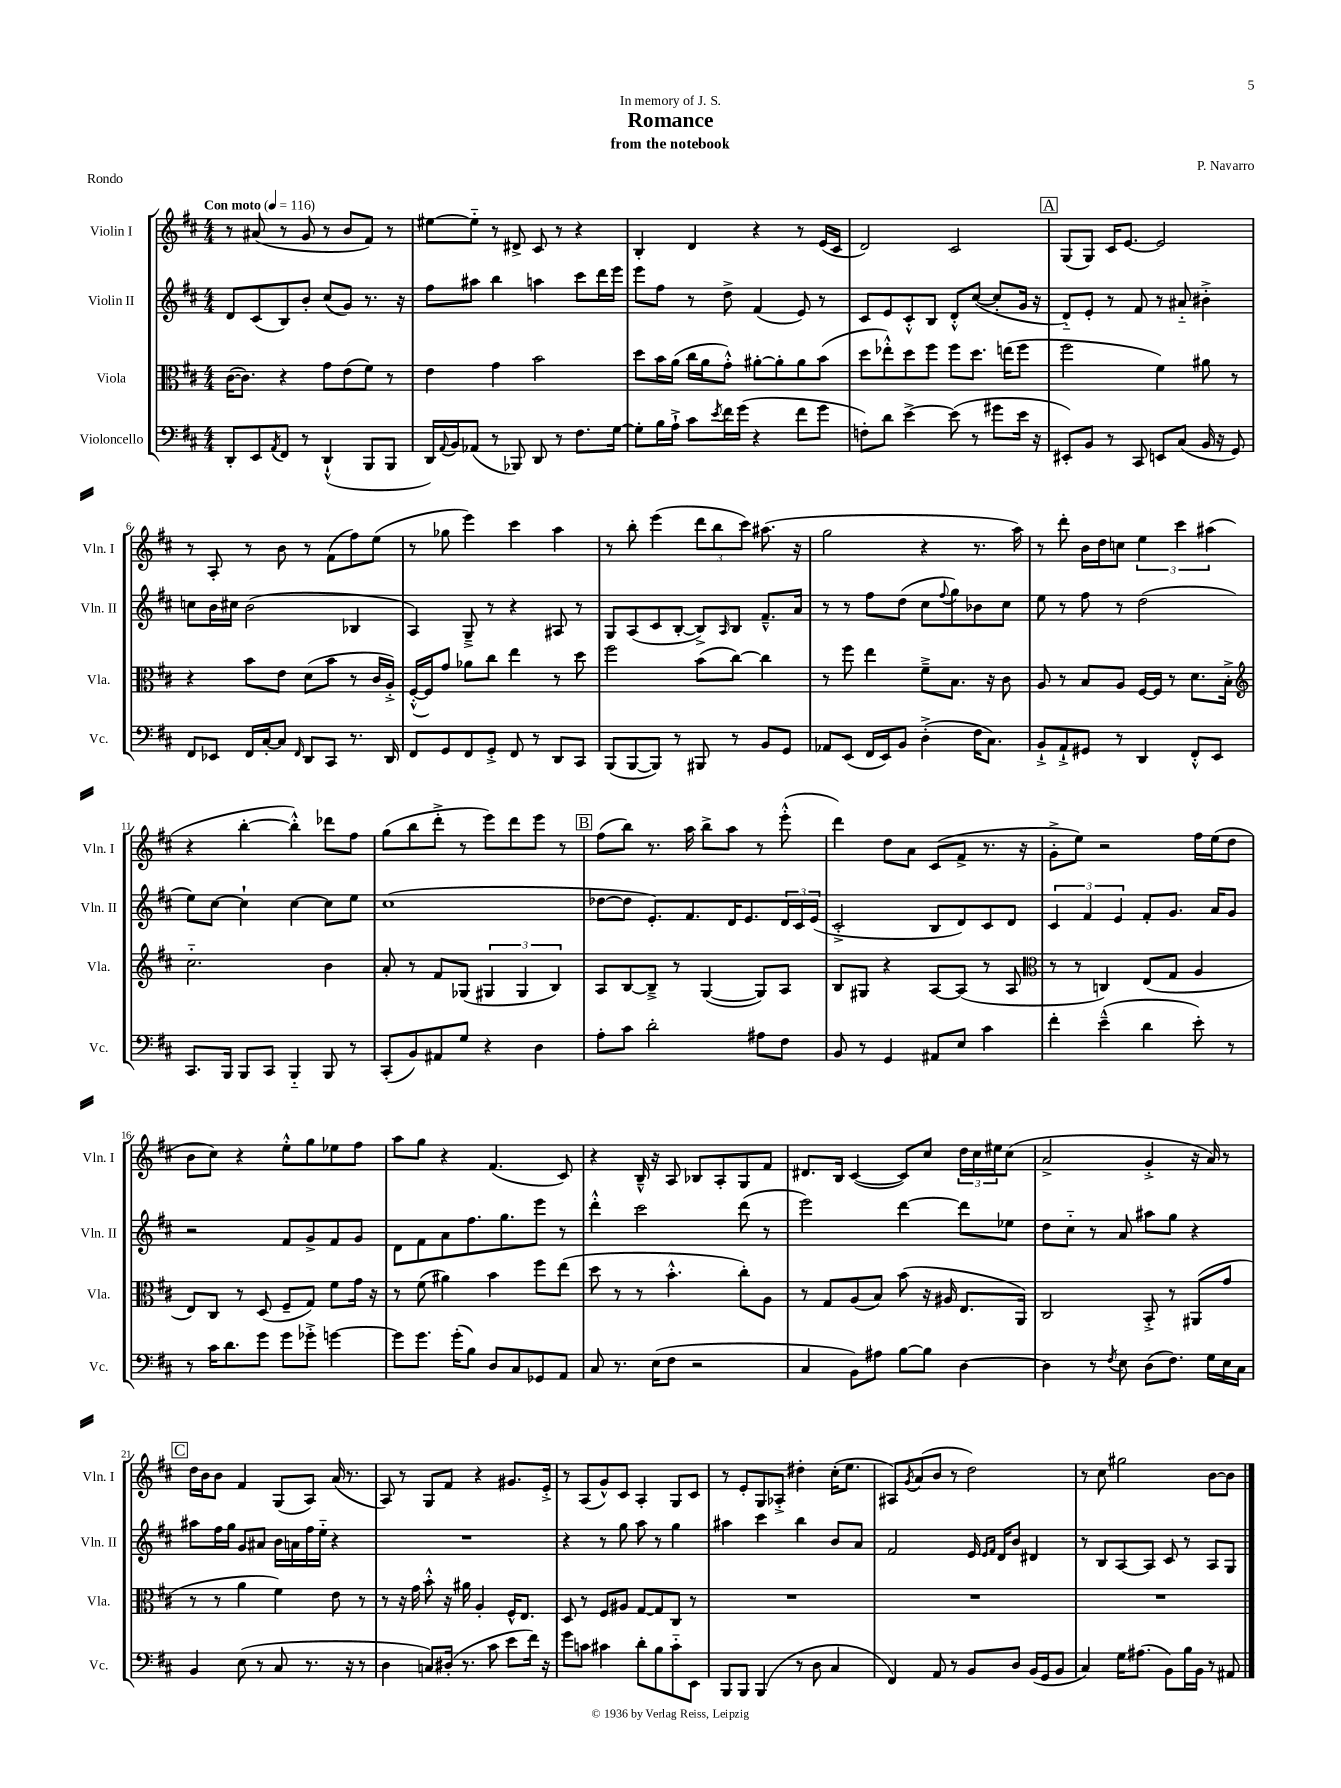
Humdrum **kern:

**kern	**kern	**kern	**kern
*staff4	*staff3	*staff2	*staff1
*clefF4	*clefC3	*clefG2	*clefG2
*k[f#c#]	*k[f#c#]	*k[f#c#]	*k[f#c#]
*M4/4	*M4/4	*M4/4	*M4/4
*MM116	*MM116	*MM116	*MM116
8DD'/L	([16c#\LK	8d/L	8r
.	8.c#\]J)	.	.
8EE/	.	(8c#/	(8a#/
8qAA/	.	.	.
8FF#/J	4r	8B/)	8r
8r	.	8b'/J	8g/
(4DD`^^/	8g\L	(8cc#/L	8r
.	(8e\	8g/J)	8b/L
8BBB/L	8f#\J)	8.r	8f#/J)
8BBB/J	8r	.	8r
.	.	16r	.
=	=	=	=
16DD/LL)	4e\	8ff#\L	[8ee#\L
8qqAA/	.	.	.
16BB/J	.	.	.
(8AA-/J	.	8aa#\J	8ee#'~\]J
8r	4g\	4bb\	8r
8BBB-/)	.	.	8d#^/
8DD/	2b\	4aa\	8c#/
8r	.	.	8r
8.F#\L	.	8ccc#\L	4r
.	.	16ddd\L	.
[16G\Jk	.	16eee\JJ	.
=	=	=	=
8G'\]L	8dd\L	8eee\L	4B'/
16B\L	16b\L	8ff#\J	.
16A`^\JJ	(16a\JJ	.	.
8c#\L	16cc#\LL	8r	4d/
.	16a\J	.	.
8qe/	.	.	.
16f#\L	8g'^^\J)	8dd^\	.
(16g\JJ	.	.	.
4r	[8a#'\L	(4f#/	4r
.	8a#'\]	.	.
8f#\L	8a#\	8e/)	8r
8g\J	(8b\J	8r	(16e/LL
.	.	.	16c#/JJ
=	=	=	=
8F'\L)	8dd\L	8c#/L	2d/)
8d\J	8ee-'^^\)	8e/	.
[4e^\	8dd\	8c#'^^/	.
.	8ff#\J	8B/J	.
(8e\]	8ff#\L	8d'^^/L	2c#/
8r	8.dd\J	([8cc#/J	.
8g#\L	.	8cc#'/]L	.
.	(16ee\LK	.	.
16e\Jk	8ff#\J	16g/Jk	.
16r	.	16r	.
=	=	=	=
8EE#'/L)	2ff#\	8d'~/L)	(8G/L
8BB/J	.	8e'/J	8G/J)
8r	.	8r	16c#/LK
.	.	.	[8.e/J
8CC#/	.	8f#/	.
8EE/L	4f#\)	8r	2e/]
(8C#/J	.	8a#'~/	.
16BB/	8a#\	4b#'^\	.
16r	.	.	.
8GG/)	8r	.	.
=	=	=	=
8FF#/L	4r	8cc\L	8r
8EE-/J	.	16b\L	8A'/
.	.	16cc#\JJ	.
16FF#/LL	8b\L	(2b\	8r
[16C#'/J	.	.	.
8C#/]J	8e\J	.	8b\
16qqFF#/	.	.	.
8DD/L	(8d\L	.	8r
8CC#/J	8b\J	.	(8f#\L
8.r	8r	4B-/	8ff#\)
.	16c#/LL	.	(8ee\J
16DD/	16A'^/JJ)	.	.
=	=	=	=
8FF#/L	([16F#'^^/LL	4A/)	8r
.	16F#/]J)	.	.
8GG/	8g/J	.	8gg-\
8FF#/	8a-\L	8G~^/	4eee\)
8GG'^/J	8cc#\J	8r	.
8FF#/	4ee\	4r	4ccc#\
8r	.	.	.
8DD/L	8r	8A#/	4aa\
8CC#/J	8dd\	8r	.
=	=	=	=
(8BBB/L	2ff#\	8G/L	8r
[8BBB/	.	(8A/	8bb'\
8BBB/]J)	.	8c#/	(4eee\
8r	.	[8B'/J	.
8BBB#/	(8b\L	8B^/]L)	12ddd\L
.	.	.	12bb\
.	.	16qqA/	.
8r	[8cc#\J)	8B/J	.
.	.	.	12ccc#\J)
8BB/L	4cc#\]	8.f#~^^/L	(8.aa#\
8GG/J	.	.	.
.	.	16a/Jk	16r
=	=	=	=
8AA-/L	8r	8r	2gg\
(8EE/J	8ff#\	8r	.
16FF#/LL	4ee\	8ff#\L	.
16EE/J)	.	.	.
8BB/J	.	(8dd\J	.
(4D'^\	8f#~^\L	8cc#\L	4r
.	.	8qqff#/	.
.	8.B\J	8gg\)	.
16F#\LK	.	8b-\	8.r
8.C#\J)	16r	.	.
.	8c#\	8cc#\J	.
.	.	.	16aa\)
=	=	=	=
8BB`^/L	8A/	8ee\	8r
8AA`^/	8r	8r	8ddd'\
8GG#/J	8B/L	8ff#\	16b\LL
.	.	.	16dd\J
8r	8A/J	8r	8cc\J
4DD/	[16F#/LL	(2dd\	6ee\
.	16F#/]JJ	.	.
.	8r	.	.
.	.	.	6ccc#\
8FF#'^^/L	8.d\L	.	.
.	.	.	(6aa#\
8EE/J	.	.	.
.	16B'^\Jk	.	.
=	=	=	=
*	*clefG2	*	*
8.CC#/L	2.cc#'~\	8ee\L)	4r
.	.	[8cc#\J	.
16BBB/Jk	.	.	.
8BBB/L	.	4cc#`\]	[4bb'\
8CC#/J	.	.	.
4BBB'~/	.	[4cc#\	4bb'^^\])
8BBB/	4b\	8cc#\]L	8ddd-\L
8r	.	8ee\J	8ff#\J
=	=	=	=
(8CC#'/L	8a'/	(1cc#	(8gg\L
8BB/)	8r	.	8bb\
8AA#/	8f#/L	.	8ddd'^\J
8G/J	(8G-/J	.	8r
4r	6G#/	.	8eee\L)
.	.	.	8ddd\
.	6G#/	.	.
4D\	.	.	8eee\J
.	6B/)	.	.
.	.	.	8r
=	=	=	=
8A'\L	8A/L	[8dd-\L	(8ff#\L
8c#\J	[8B/	8dd-\]J	8bb\J)
2d'\	8B~^/]J	8.e'/L)	8.r
.	8r	.	.
.	.	8.f#/	16aa\
.	([4G/	.	8bb^\L
.	.	16d/K	8aa\J
.	.	8.e/	.
8A#\L	8G/]L)	.	8r
8F#\J	8A/J	24d/L	(8eee'^^\
.	.	24c#/	.
.	.	(24e/JJ	.
=	=	=	=
8BB/	8B/L	2c#'^/	4ddd\)
8r	8G#/J	.	.
4GG/	4r	.	8dd\L
.	.	.	8a\J
8AA#/L	[8A/L	8B/L	(8c#/L
8E/J	(8A/]J	8d/)	8f#^/J
4c#\	8r	8c#/	8.r
.	8A/	8d/J	.
.	.	.	16r
=	=	=	=
*	*clefC3	*	*
4f#'\	8r	6c#/	8g'^\L
.	8r	.	8ee\J)
.	.	6f#/	.
(4e~^^\	4C/)	.	2r
.	.	6e/	.
4d\	(8E/L	8f#'/L	.
.	8G/J	8.g/J	.
8e'\)	4A/	.	16ff#\LL
.	.	16a/LK	(16ee\J
8r	.	8g/J	8dd\J
=	=	=	=
8r	8E/L)	2r	8b\L
16c#\LK	8C#/J	.	8cc#\J)
8.d\	.	.	.
.	8r	.	4r
8g\J	(8D/	.	.
8g\L	8F#~/L	8f#/L	8ee'^^\L
8g-'^\J	8G/J)	8g^/	8gg\
[4g\	8f#\L	8f#/	8ee-\
.	16g\Jk	8g/J	8ff#\J
.	16r	.	.
=	=	=	=
8g\]L	8r	8d\L	8aa\L
8.g\J	(8f#\	8f#\	8gg\J
.	4a#\)	8a\	4r
(16g'\LK	.	.	.
8B\J)	.	8.ff#\	.
8D/L	4b\	.	(4.f#/
.	.	8.gg\	.
8C#/	.	.	.
8GG-/	8ff#\L	8eee\J	.
8AA/J	(8ee\J	8r	8c#/)
=	=	=	=
8C#/	8dd\	4ddd'^^\	4r
8.r	8r	.	.
.	8r	2ccc#\	16B~^^/
(16E\LK	.	.	16r
8F#\J	4.b'^^\	.	8A/
2r	.	.	8B-/L
.	.	.	8A'/
.	8cc#'\L)	(8ddd\	8G/
.	8A\J	8r	8f#/J
=	=	=	=
4C#/	8r	2eee\)	8.d#/L
.	8G/L	.	.
.	.	.	16B/Jk
8BB\L)	(8A/	.	([4c#/
8A#\J	8B/J)	.	.
[8B\L	(8b\	[4ddd\	8c#/]L)
8B\]J	16r	.	8cc#/J
.	16A#/	.	.
[4D\	8.E/L	8ddd\]L	24dd\LL
.	.	.	24cc#\
.	.	.	24ee#\J
.	.	8ee-\J	(8cc#\J
.	16AA/Jk)	.	.
=	=	=	=
4D\]	2C#/	8dd\L	2a^/
.	.	8cc#'~\J	.
8r	.	8r	.
8qF#/	.	.	.
8E\	.	8a/	.
(8D\L	8BB'^/	8aa#\L	4g'^/
8.F#\J)	8r	8gg\J	.
.	(8AA#/L	4r	16r
16G\LL	.	.	16a/)
16E\	8g/J	.	8r
16C#\JJ	.	.	.
=	=	=	=
4BB/	8r	8aa#\L	16dd\LL
.	.	.	16b\J
.	8r	16ff#\L	8b\J
.	.	16gg\JJ	.
(8E\	4a\	8g/L	4f#/
8r	.	8a#/J	.
8C#/	4f#\)	16b\LL	(8G/L
.	.	16a\	.
8.r	.	16ff#\	8A/J)
.	.	16ee'~\JJ	.
.	8e\	4r	(16a/
16r	.	.	8.r
8r	8r	.	.
=	=	=	=
4D\	8r	1r	8A/)
.	16r	.	8r
.	16g\	.	.
8C/L)	8b'^^\	.	8G/L
(16D#'/Jk	16r	.	8f#/J
8.r	16a#\	.	.
.	4A'/	.	4r
8c#\	.	.	.
8e\L	16F#^^/LK	.	8.g#/L
.	8.E/J	.	.
16f#\Jk)	.	.	.
16r	.	.	16e'^/Jk
=	=	=	=
8g\L	8D/	4r	8r
8c\J	8r	.	(8A/L
4c#\	8F#/L	8r	8g^^/)
.	8A#/J	8gg\	8c#/J
8d'\L	[8G/L	8aa\	4A'/
8B\	8G/]	8r	.
8c#'~\	8C#/J	4gg\	8G/L
8EE\J	8r	.	8c#/J
=	=	=	=
8BBB/L	1r	4aa#\	8r
8BBB/J	.	.	8e'/L
(4BBB/	.	4ccc#\	8G/
.	.	.	8A-'^/J
8r	.	4bb\	4dd#'\
8D\	.	.	.
4C#/	.	8b/L	(16cc#'\LK
.	.	.	8.ee\J
.	.	8a/J	.
=	=	=	=
4FF#/)	1r	2f#/	8A#/L)
.	.	.	8qg/
.	.	.	(8a/
8AA/	.	.	8b/J
8r	.	.	8r
8BB/L	.	16e/	2dd\)
.	.	16qqe/LL	.
.	.	16qqf#/JJ	.
.	.	16d/LK	.
8D/J	.	8b/J	.
(16BB/LL	.	4d#/	.
16GG/J	.	.	.
8BB/J	.	.	.
=	=	=	=
4C#/)	1r	8r	8r
.	.	8B/L	8cc#\
16G\LK	.	[8A/	2gg#\
(8.A#\J	.	.	.
.	.	8A/]J	.
8BB\L)	.	8c#/	.
16B\L	.	8r	.
16BB\JJ	.	.	.
8r	.	8A/L	[8b\L
8AA#/	.	8G/J	8b\]J
==	==	==	==
*-	*-	*-	*-
